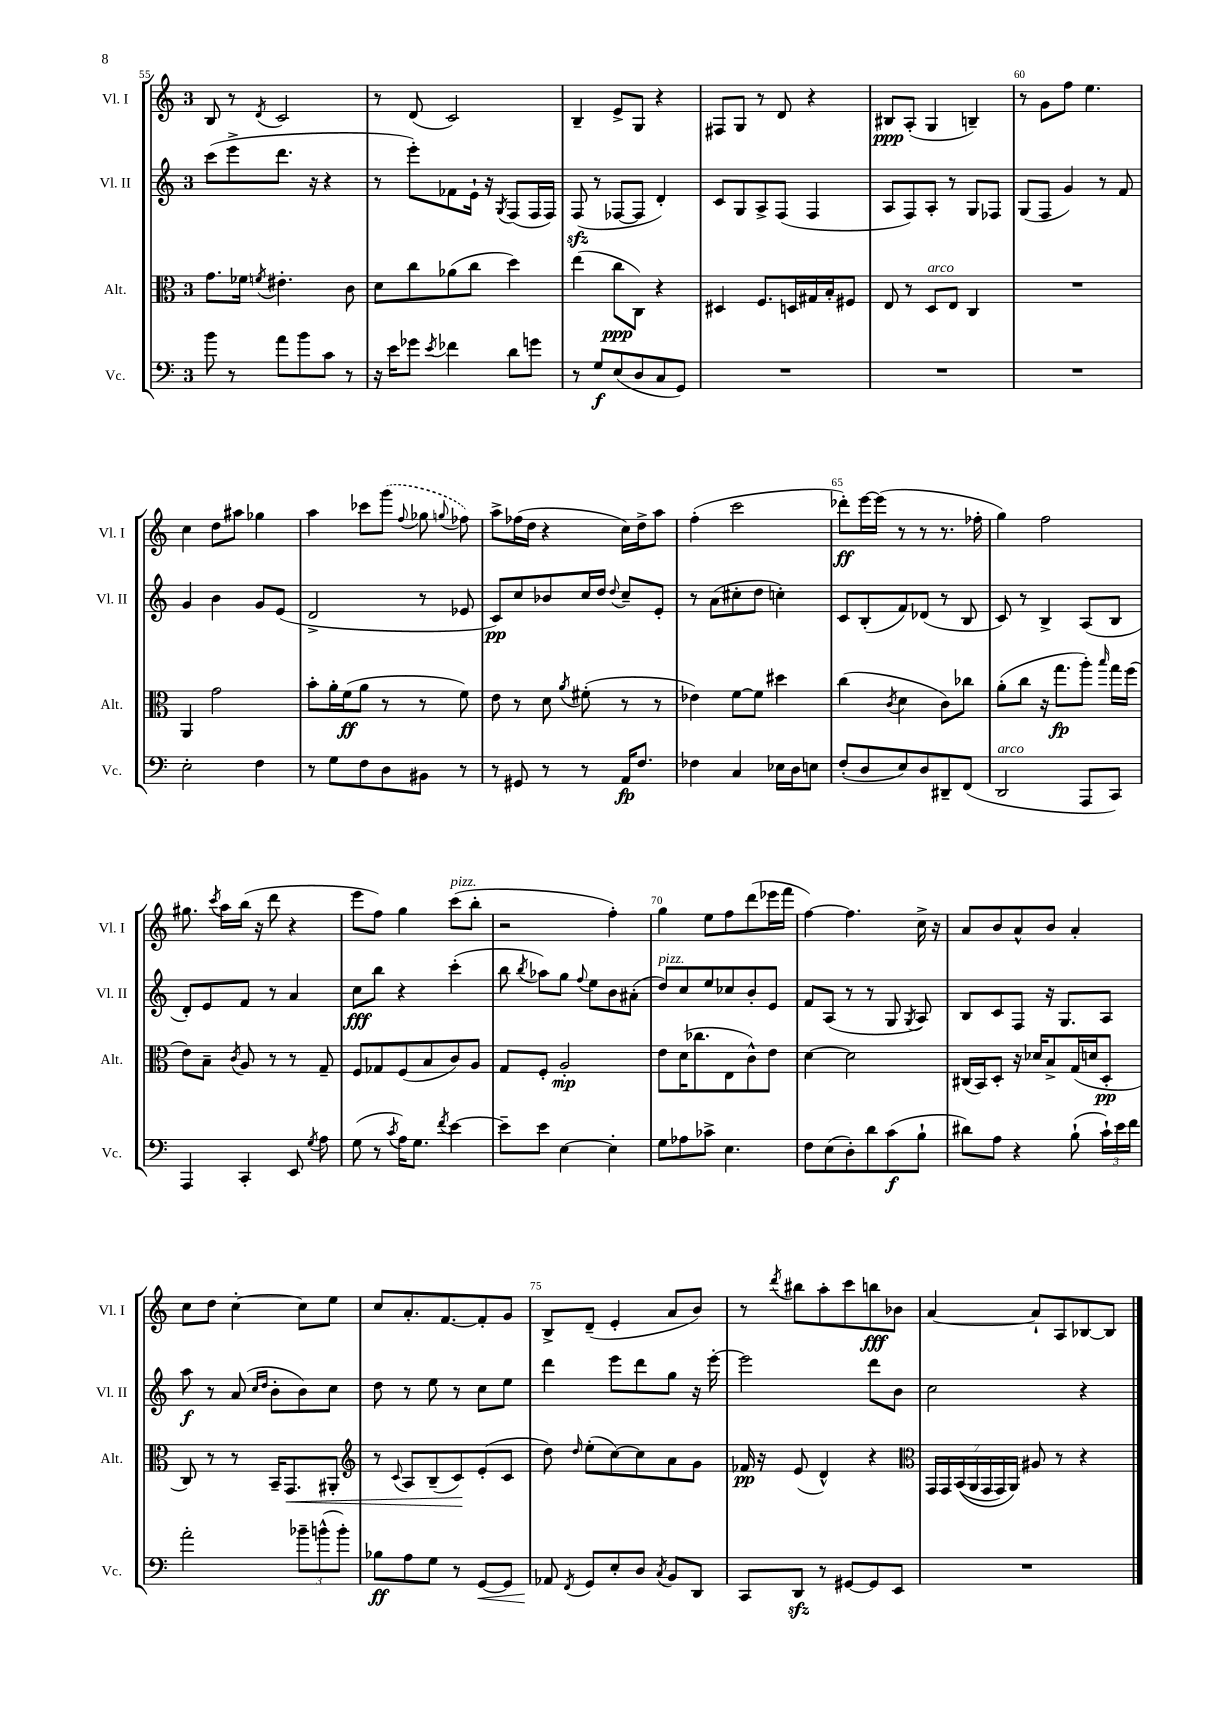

**kern	**dynam	**kern	**dynam	**kern	**dynam	**kern	**dynam
*part4	*part4	*part3	*part3	*part2	*part2	*part1	*part1
*staff4	*staff4	*staff3	*staff3	*staff2	*staff2	*staff1	*staff1
*I"Vc.	*	*I"Alt.	*	*I"Vl. II	*	*I"Vl. I	*
*I'Vc.	*	*I'Alt.	*	*I'Vl. II	*	*I'Vl. I	*
*clefF4	*	*clefC3	*	*clefG2	*	*clefG2	*
*k[]	*	*k[]	*	*k[]	*	*k[]	*
*M3/4	*	*M3/4	*	*M3/4	*	*M3/4	*
=55	=55	=55	=55	=55	=55	=55	=55
8b\	.	8.g\L	.	(8ccc\L	.	8B/	.
8r	.	.	.	8eee^\	.	8r	.
.	.	16f-X\Jk	.	.	.	.	.
.	.	8qfn/	.	.	.	8qd/	.
8a\L	.	4.e#X'\	.	8.ddd\J	.	2c/	.
8b\	.	.	.	.	.	.	.
.	.	.	.	16r	.	.	.
8c\J	.	.	.	4r	.	.	.
8r	.	8c\	.	.	.	.	.
=56	=56	=56	=56	=56	=56	=56	=56
16r	.	8d\L	.	8r	.	8r	.
16e\KL	.	.	.	.	.	.	.
8g-X\J	.	8cc\	.	8eee'\L)	.	(8d/	.
8qe/	.	.	.	.	.	.	.
4f-X\	.	(8a-X\	.	8f-X\	.	2c/)	.
.	.	8cc\J	.	16e`\Jk	.	.	.
.	.	.	.	16r	.	.	.
.	.	.	.	8qG/	.	.	.
8d\L	.	4dd\)	.	(8F/L	.	.	.
8gn\J	.	.	.	16F/L	.	.	.
.	.	.	.	16F/JJ)	.	.	.
=57	=57	=57	=57	=57	=57	=57	=57
8r	.	(4ee\	.	(8Fzz/	.	4B~/	.
8G/L	f	.	.	8r	.	.	.
(8E/	.	8cc\L	ppp	[8F-X/L	.	8e^/L	.
8D/	.	8C\J)	.	8F-/J]	.	8G/J	.
8C/	.	4r	.	4d'/)	.	4r	.
8GG/J)	.	.	.	.	.	.	.
=58	=58	=58	=58	=58	=58	=58	=58
2.r	.	4D#X/	.	8c/L	.	8F#X/L	.
.	.	.	.	8G/	.	8G/J	.
.	.	8.F/L	.	8A^/	.	8r	.
.	.	.	.	(8F/J	.	8d/	.
.	.	16Dn/L	.	.	.	.	.
.	.	16G#X/	.	4F/	.	4r	.
.	.	16B'/J	.	.	.	.	.
.	.	8F#X/J	.	.	.	.	.
=59	=59	=59	=59	=59	=59	=59	=59
2.r	.	8E/	.	8A/L	.	8B#X/L	ppp
.	.	8r	.	8F/)	.	(8A'/J	.
!	!	!LO:TX:a:i:t=arco	!	!	!	!	!
.	.	8D/L	.	8A'/J	.	4G/	.
.	.	8E/J	.	8r	.	.	.
.	.	4C/	.	8G/L	.	4Bn~/)	.
.	.	.	.	8F-X/J	.	.	.
=60	=60	=60	=60	=60	=60	=60	=60
2.r	.	2.r	.	(8G/L	.	8r	.
.	.	.	.	8F/J	.	8g\L	.
.	.	.	.	4g/)	.	8ff\J	.
.	.	.	.	.	.	4.ee\	.
.	.	.	.	8r	.	.	.
.	.	.	.	8f/	.	.	.
!!LO:LB:g=z
=61	=61	=61	=61	=61	=61	=61	=61
2E'\	.	4AA/	.	4g/	.	4cc\	.
.	.	2g\	.	4b\	.	8dd\L	.
.	.	.	.	.	.	8aa#X\J	.
4F\	.	.	.	8g/L	.	4gg-X\	.
.	.	.	.	(8e/J	.	.	.
=62	=62	=62	=62	=62	=62	=62	=62
8r	.	8b'\L	.	2d^/	.	4aa\	.
8G\L	.	16a'\L	.	.	.	.	.
.	.	(16f\J	ff	.	.	.	.
8F\	.	8a\J	.	.	.	8ccc-X\L	.
8D\	.	8r	.	.	.	(8ggg\J	.
.	.	.	.	.	.	8qqff/	.
8BB#X\J	.	8r	.	8r	.	8gg-X\	.
.	.	.	.	.	.	8qqggn/	.
8r	.	8f\)	.	8e-X/	.	8ff-X\)	.
=63	=63	=63	=63	=63	=63	=63	=63
8r	.	8e\	.	8c/L)	pp	8aa^\L	.
8GG#X/	.	8r	.	8cc/	.	(16ff-X\L	.
.	.	.	.	.	.	16dd\JJ	.
8r	.	8d\	.	8b-X/	.	4r	.
.	.	8qa/	.	.	.	.	.
8r	.	(8f#X'\	.	16cc/L	.	.	.
.	.	.	.	16dd/JJ	.	.	.
.	.	.	.	8qqdd/	.	.	.
16AA/KL	fp	8r	.	8cc~/L	.	16cc\LL)	.
8.F/J	.	.	.	.	.	16dd^\J	.
.	.	8r	.	8e'/J	.	8aa\J	.
=64	=64	=64	=64	=64	=64	=64	=64
4F-X\	.	4e-X\)	.	8r	.	(4ff'\	.
.	.	.	.	(8a\L	.	.	.
4C/	.	[8f\L	.	8cc#X'\	.	2ccc\	.
.	.	8f\J]	.	8dd\J	.	.	.
16E-X\LL	.	4dd#X\	.	4ccn'\)	.	.	.
16D\J	.	.	.	.	.	.	.
8En\J	.	.	.	.	.	.	.
=65	=65	=65	=65	=65	=65	=65	=65
(8F'/L	.	(4cc\	.	8c/L	.	8ddd-X'\L)	ff
8D/	.	.	.	(8B'/	.	[16eee\L	.
.	.	.	.	.	.	(16eee\JJ]	.
.	.	8qc/	.	.	.	.	.
8E/)	.	4d\	.	8f/)	.	8r	.
8D/	.	.	.	(8d-X/J	.	8r	.
8DD#X~/	.	8c\L)	.	8r	.	8.r	.
(8FF/J	.	8cc-X\J	.	8B/	.	.	.
.	.	.	.	.	.	16ff-X'\	.
=66	=66	=66	=66	=66	=66	=66	=66
!LO:TX:a:i:t=arco	!	!	!	!	!	!	!
2DD/	.	(8a'\L	.	8c/)	.	4gg\)	.
.	.	8cc\J	.	8r	.	.	.
.	.	16r	.	4B^/	.	2ff\	.
.	.	8.gg\L	fp	.	.	.	.
8AAA/L	.	8aa'\J)	.	(8A/L	.	.	.
.	.	16qqbb/	.	.	.	.	.
8CC/J)	.	16gg\LL	.	8B/J	.	.	.
.	.	(16ff\JJ	.	.	.	.	.
!!LO:LB:g=z
=67	=67	=67	=67	=67	=67	=67	=67
4AAA/	.	8e\L)	.	8d'/L)	.	8.gg#X\	.
.	.	8B~\J	.	8e/	.	.	.
.	.	.	.	.	.	8qccc/	.
.	.	.	.	.	.	16aa\LL	.
.	.	8qc/	.	.	.	.	.
4CC'/	.	8A/	.	8f/J	.	(16bb\JJ	.
.	.	.	.	.	.	16r	.
.	.	8r	.	8r	.	8ddd\	.
8EE/	.	8r	.	4a/	.	4r	.
8qG/	.	.	.	.	.	.	.
8A\	.	8G~/	.	.	.	.	.
=68	=68	=68	=68	=68	=68	=68	=68
(8G\	.	8F/L	.	8cc\L	fff	8eee\L	.
8r	.	8G-X/	.	8bb\J	.	8ff\J)	.
8qc/	.	.	.	.	.	.	.
16A\KL)	.	(8F/	.	4r	.	4gg\	.
8.G\J	.	.	.	.	.	.	.
.	.	8B/	.	.	.	.	.
8qf/	.	.	.	.	.	.	.
!	!	!	!	!	!	!LO:TX:a:i:t=pizz.	!
[4e\	.	8c/)	.	(4ccc'\	.	(8ccc\L	.
.	.	8A/J	.	.	.	8bb'\J	.
=69	=69	=69	=69	=69	=69	=69	=69
8e~\L]	.	8G/L	.	8bb\	.	2r	.
.	.	.	.	8qbb/	.	.	.
8e\J	.	8F'/J	.	8aa-X\L)	.	.	.
[4E\	.	2A'/	mp	8gg\J	.	.	.
.	.	.	.	8qqff/	.	.	.
.	.	.	.	8ee\L	.	.	.
4E'\]	.	.	.	8b\	.	4ff'\)	.
.	.	.	.	(8a#X'\J	.	.	.
=70	=70	=70	=70	=70	=70	=70	=70
!	!	!	!	!LO:TX:a:i:t=pizz.	!	!	!
8G\L	.	8e\L	.	8dd/L)	.	4gg\	.
8A-X\	.	(16d\K	.	8cc/	.	.	.
.	.	8.cc-X\	.	.	.	.	.
8c-X^\J	.	.	.	8ee/	.	8ee\L	.
4.E\	.	8E\	.	8cc-X/	.	8ff\	.
.	.	8c^^\)	.	8b'/	.	(8ddd\	.
.	.	8e\J	.	8e/J	.	16eee-X\L	.
.	.	.	.	.	.	16fff\JJ	.
=71	=71	=71	=71	=71	=71	=71	=71
8F\L	.	[4d\	.	8f/L	.	[4ff\)	.
(8E\	.	.	.	(8A/J	.	.	.
8D'\)	.	2d\]	.	8r	.	4.ff\]	.
8d\	.	.	.	8r	.	.	.
(8c\	f	.	.	8G/	.	.	.
.	.	.	.	8qG/	.	.	.
8B`\J	.	.	.	8A/)	.	16cc^\	.
.	.	.	.	.	.	16r	.
=72	=72	=72	=72	=72	=72	=72	=72
8d#X\L)	.	(16C#X/LL	.	8B/L	.	8a/L	.
.	.	16BB/J)	.	.	.	.	.
8A\J	.	8D'/J	.	8c/	.	8b/	.
4r	.	16r	.	8F/J	.	8a^^/	.
.	.	16d-X/KL	.	.	.	.	.
.	.	8B^/	.	16r	.	8b/J	.
.	.	.	.	8.G/L	.	.	.
(8B`\	.	(16G/L	.	.	.	4a'/	.
.	.	16dn/J	.	.	.	.	.
24c`\LL)	.	8D'/J	pp	8A/J	.	.	.
24e\	.	.	.	.	.	.	.
24f\JJ	.	.	.	.	.	.	.
!!LO:LB:g=z
=73	=73	=73	=73	=73	=73	=73	=73
2a'\	.	8C/)	.	8aa\	f	8cc\L	.
.	.	8r	.	8r	.	8dd\J	.
.	.	8r	.	(8a/	.	[4cc'\	.
.	.	.	.	16qqcc/LL	.	.	.
.	.	.	.	16qqdd/JJ	.	.	.
.	.	16BB~/KL	.	8b'\L	.	.	.
!	!	!	!LO:HP:b	!	!	!	!
.	.	8.GG/	<	.	.	.	.
12b-X~\L	.	.	.	8b\)	.	8cc\L]	.
(12bn^^\	.	.	.	.	.	.	.
.	.	8AA#X'/J	.	8cc\J	.	8ee\J	.
12b'\J)	.	.	.	.	.	.	.
=74	=74	=74	=74	=74	=74	=74	=74
*	*	*clefG2	*	*	*	*	*
8B-X\L	ff	8r	.	8dd\	.	8cc/L	.
.	.	8qqc/	.	.	.	.	.
8A\	.	8A/L	.	8r	.	8.a'/	.
8G\J	.	(8B~/	.	8ee\	.	.	.
.	.	.	.	.	.	[8.f/	.
8r	.	8c/)	.	8r	.	.	.
!	!LO:HP:b	!	!	!	!	!	!
[8GG/L	<	(8e'/	[	8cc\L	.	8f'/]	.
8GG/J]	.	8c/J	.	8ee\J	.	8g/J	.
=75	=75	=75	=75	=75	=75	=75	=75
8AA-X/	.	8dd\)	.	4ddd\	.	8B^/L	.
8qFF/	.	16qqdd/	.	.	.	.	.
8GG/L	[	(8ee'\L	.	.	.	(8d~/J	.
8E'/	.	[8cc\)	.	8eee\L	.	4e'/	.
8D/J	.	8cc\]	.	8ddd\	.	.	.
8qC/	.	.	.	.	.	.	.
8BB/L	.	8a\	.	8gg\J	.	8a/L	.
8DD/J	.	8g\J	.	16r	.	8b/J)	.
.	.	.	.	[16eee'\	.	.	.
=76	=76	=76	=76	=76	=76	=76	=76
8CC/L	.	16f-X/	pp	2eee\]	.	8r	.
.	.	16r	.	.	.	.	.
.	.	.	.	.	.	8qddd/	.
8DDzz/J	.	(8e/	.	.	.	8bb#X\L	.
8r	.	4d^^/)	.	.	.	8aa'\	.
[8GG#X/L	.	.	.	.	.	8ccc\	.
8GG#/]	.	4r	.	8ddd\L	.	8bbn\	fff
8EE/J	.	.	.	8b\J	.	8b-X\J	.
=77	=77	=77	=77	=77	=77	=77	=77
*	*	*clefC3	*	*	*	*	*
2.r	.	28GG/LL	.	2cc\	.	[4a/	.
.	.	28GG/	.	.	.	.	.
.	.	((28BB/	.	.	.	.	.
.	.	28AA/	.	.	.	.	.
.	.	28GG/	.	.	.	.	.
.	.	28GG/)	.	.	.	.	.
.	.	28AA/JJ)	.	.	.	.	.
.	.	8A#X/	.	.	.	8a`/L]	.
.	.	8r	.	.	.	8A/	.
.	.	4r	.	4r	.	[8B-X/	.
.	.	.	.	.	.	8B-/J]	.
==	==	==	==	==	==	==	==
*-	*-	*-	*-	*-	*-	*-	*-
